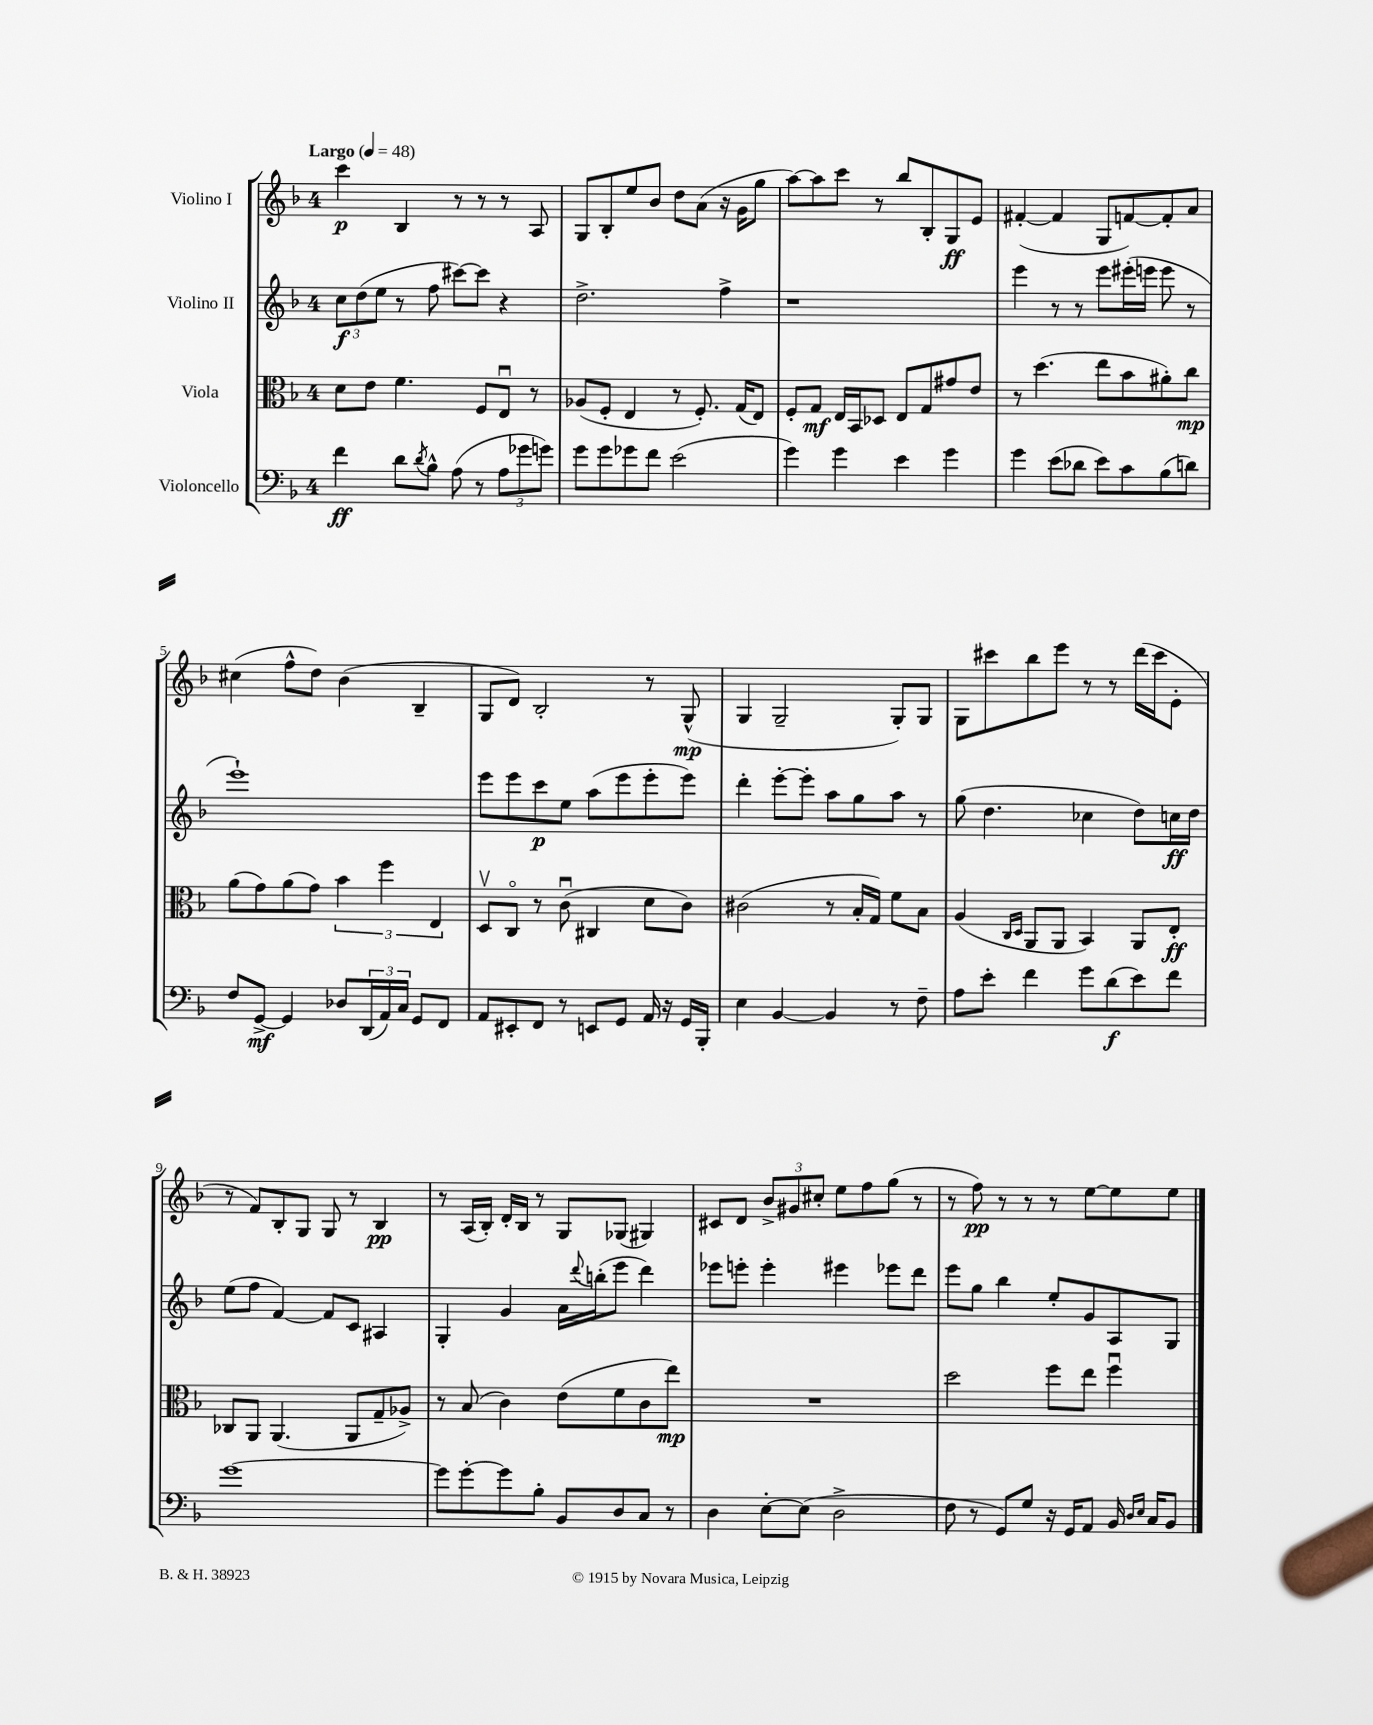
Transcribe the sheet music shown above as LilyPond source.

<<
\new StaffGroup <<
\new Staff = "s0" \with { instrumentName = "Violino I" } {
    \clef treble \key f \major \once \override Staff.TimeSignature.style = #'single-digit \time 4/4 \tempo "Largo" 4 = 48
    c'''4\p bes4 r8 r8 r8 a8 |
    g8 bes8-. e''8 bes'8 d''8 a'8( r16 g'16 g''8 |
    a''8~) a''8 c'''8 r8 bes''8 bes8-. g8\ff e'8 |
    fis'4~-.( fis'4 g8 f'8~) f'8-. a'8 |
    cis''4( f''8-^ d''8) bes'4( bes4-- |
    g8 d'8) bes2-. r8 g8-^\mp( |
    g4 g2-- g8-.) g8 |
    g8 cis'''8 bes''8 e'''8 r8 r8 d'''16( cis'''16 e'8-. |
    r8 f'8) bes8-. g8 g8 r8 bes4\pp |
    r8 a16( bes16-.) d'16-. bes16 r8 g8 ges8( gis4) |
    cis'8 d'8 \tuplet 3/2 { bes'8-> gis'8 cis''8-. } e''8 f''8 g''8( r8 |
    r8 f''8\pp) r8 r8 r8 e''8~ e''8 e''8 \bar "|." |
}
\new Staff = "s1" \with { instrumentName = "Violino II" } {
    \clef treble \key f \major \once \override Staff.TimeSignature.style = #'single-digit \time 4/4
    \tuplet 3/2 { c''8\f d''8( e''8 } r8 f''8 cis'''8~) cis'''8 r4 |
    d''2.-> f''4-> |
    r1 |
    e'''4 r8 r8 e'''8 eis'''16-.( e'''16 e'''8 r8 |
    e'''1-!) |
    e'''8 e'''8 c'''8\p e''8 a''8( e'''8 e'''8-. e'''8) |
    d'''4-. e'''8~-. e'''8-. a''8 g''8 a''8 r8 |
    g''8( d''4. ces''4 d''8) c''16\ff d''16 |
    e''8( f''8 f'4~) f'8 c'8 ais4 |
    g4-. g'4 a'16 \appoggiatura { d'''8 } b''16-.( e'''8 d'''4) |
    ees'''8 e'''8-. e'''4-. eis'''4 ees'''8 d'''8 |
    e'''8 g''8 bes''4 e''8-. g'8 a8 g8 \bar "|." |
}
\new Staff = "s2" \with { instrumentName = "Viola" } {
    \clef alto \key f \major \once \override Staff.TimeSignature.style = #'single-digit \time 4/4
    d'8 e'8 f'4. f8 e8\downbow r8 |
    aes8( f8-. e4 r8 f8.-.) g16( e8) |
    f8-. g8\mf e16 bes,16 des8 e8 g8 gis'8 e'8 |
    r8 d''4.( e''8 bes'8 ais'8-.) c''8\mp |
    a'8( g'8) a'8( g'8) \tuplet 3/2 { bes'4 f''4 e4 } |
    d8\upbow c8\flageolet r8 c'8\downbow( cis4 d'8 c'8) |
    cis'2( r8 bes16-. g16) f'8 bes8 |
    a4( \grace { c16 d16 } a,8 a,8 bes,4) a,8 e8-.\ff |
    ces8 a,8 a,4.( a,8 g8-- aes8->) |
    r8 bes8( c'4) e'8( f'8 c'8 e''8\mp) |
    R1 |
    d''2 f''8 e''8 f''4\downbow \bar "|." |
}
\new Staff = "s3" \with { instrumentName = "Violoncello" } {
    \clef bass \key f \major \once \override Staff.TimeSignature.style = #'single-digit \time 4/4
    f'4\ff d'8 \acciaccatura { d'8 } bes8-^ a8( r8 \tuplet 3/2 { a8 ges'8 g'8) } |
    g'8 g'8 ges'8 f'8 e'2( |
    g'4) g'4 e'4 g'4 |
    g'4 e'8( des'8 e'8) c'8 bes8( d'8) |
    f8 g,8~->\mf g,4 des8 \tuplet 3/2 { d,16( a,16) c16 } g,8 f,8 |
    a,8 eis,8-. f,8 r8 e,8 g,8 a,16 r16 g,16 bes,,16-. |
    e4 bes,4~ bes,4 r8 f8-- |
    a8 e'8-. f'4 g'8 d'8\f( e'8) f'8 |
    g'1~ |
    g'8 g'8~-. g'8 bes8-. bes,8 d8 c8 r8 |
    d4 e8~-. e8( d2-> |
    f8 r8 g,8) g8 r16 g,16 a,8 bes,16 \grace { d16 e16 } c16 bes,8 \bar "|." |
}
>>
>>
